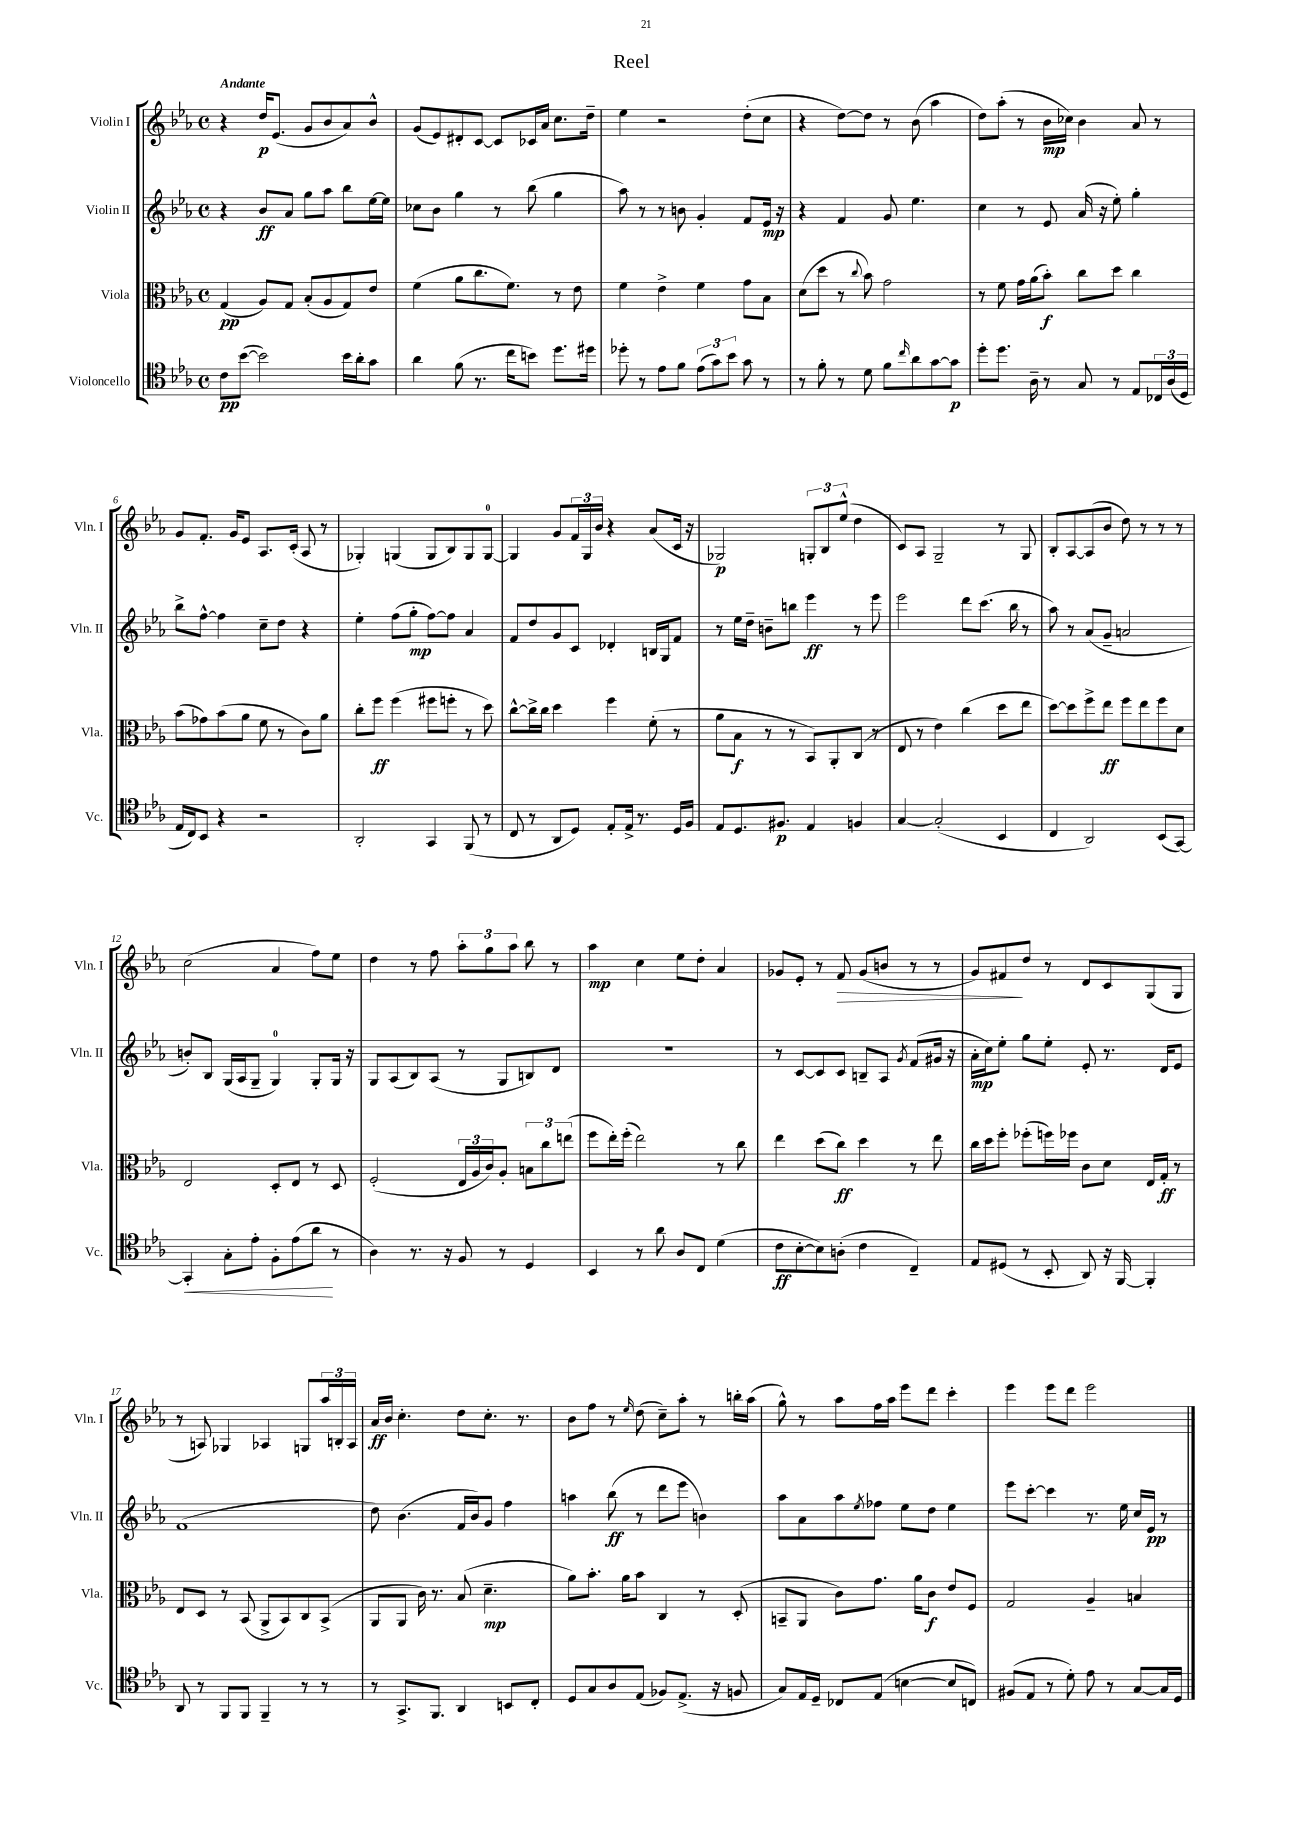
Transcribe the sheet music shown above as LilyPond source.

\header { title = "Reel" }
<<
\new StaffGroup <<
\new Staff = "s0" \with { instrumentName = "Violin I" shortInstrumentName = "Vln. I" } {
    \clef treble \key ees \major \defaultTimeSignature \time 4/4 \tempo "Andante"
    r4 d''16\p ees'8.( g'8 bes'8 aes'8) bes'8-^ |
    g'8( ees'8) dis'8-. c'8~ c'8 ces'16 aes'16 c''8. d''16-- |
    ees''4 r2 d''8-.( c''8 |
    r4 d''8~) d''8 r8 bes'8( aes''4 |
    d''8) aes''8-.( r8 bes'16\mp ces''16) bes'4 aes'8 r8 |
    g'8 f'8.-. g'16 ees'8 aes8. c'16-.( aes8 r8 |
    ges4-.) g4( g8 bes8) g8 g8-0~ |
    g4 g'8 \tuplet 3/2 { f'16 g16 bes'16 } r4 aes'8( c'16 r16 |
    ges2\p) \tuplet 3/2 { g8-. bes8 ees''8-^( } d''4 |
    c'8) aes8 g2-- r8 g8 |
    bes8-. aes8~ aes8( bes'8 d''8) r8 r8 r8 |
    c''2( aes'4 f''8) ees''8 |
    d''4 r8 f''8 \tuplet 3/2 { aes''8-. g''8 aes''8 } bes''8 r8 |
    aes''4\mp c''4 ees''8 d''8-. aes'4 |
    ges'8 ees'8-. r8 f'8\> ges'8( b'8 r8 r8 |
    g'8) fis'8\! d''8 r8 d'8 c'8 g8( g8 |
    r8 a8) ges4 aes4 g8 \tuplet 3/2 { aes''16 b16-. aes16 } |
    aes'16\ff bes'16 c''4.-. d''8 c''8.-. r8. |
    bes'8 f''8 r8 \grace { ees''16 } d''8( c''8--) aes''8-. r8 b''16-. aes''16( |
    g''8-^) r8 aes''8 f''16 aes''16 ees'''8 d'''8 c'''4-. |
    ees'''4 ees'''8 d'''8 ees'''2 \bar "|." |
}
\new Staff = "s1" \with { instrumentName = "Violin II" shortInstrumentName = "Vln. II" } {
    \clef treble \key ees \major \defaultTimeSignature \time 4/4
    r4 bes'8\ff aes'8 g''8 aes''8 bes''8 ees''16~ ees''16 |
    ces''8 bes'8 g''4 r8 bes''8( g''4 |
    aes''8) r8 r8 b'8 g'4-. f'8 ees'16\mp r16 |
    r4 f'4 g'8 ees''4. |
    c''4 r8 ees'8 aes'16( r16 ees''8-.) g''4-. |
    bes''8-> f''8~-^ f''4 c''8-- d''8 r4 |
    ees''4-. f''8( g''8-.\mp f''8~) f''8 aes'4 |
    f'8 d''8 g'8 c'8 des'4-. b16 g16 f'8 |
    r8 ees''16 d''16-- b'8-- b''8 ees'''4\ff r8 ees'''8 |
    ees'''2 d'''8 c'''8.( bes''16 r8 |
    aes''8) r8 aes'8( g'8-- a'2 |
    b'8-.) bes8 g16( aes16 g8-- g4-0) g8-. g16 r16 |
    g8 aes8( bes8) aes8( r8 g8 b8) d'8 |
    R1 |
    r8 c'8~ c'8 c'8 b8-- aes8 \acciaccatura { g'8 } f'8( gis'16 r16 |
    aes'16-.\mp c''16) ees''8-. g''8 ees''8-. ees'8-. r8. d'16 ees'8 |
    f'1( |
    d''8) bes'4.( f'16 bes'16) g'8 f''4 |
    a''4 bes''8\ff( r8 d'''8 ees'''8 b'4) |
    aes''8 aes'8 aes''8 \acciaccatura { ees''8 } fes''8 ees''8 d''8 ees''4 |
    ees'''8 c'''8~-. c'''4 r8. ees''16 c''16 ees'16\pp r8 \bar "|." |
}
\new Staff = "s2" \with { instrumentName = "Viola" shortInstrumentName = "Vla." } {
    \clef alto \key ees \major \defaultTimeSignature \time 4/4
    g4\pp( aes8) g8 bes8-.( aes8 g8) ees'8 |
    f'4( aes'8 c''8. f'8.) r8 ees'8 |
    f'4 ees'4-> f'4 g'8 bes8 |
    d'8( d''8 r8 \appoggiatura { c''8 } bes'8) g'2 |
    r8 f'8 g'16 aes'16( bes'8-.\f) c''8 d''8 c''4 |
    bes'8( ges'8) bes'8( aes'8 f'8 r8 c'8) aes'8 |
    c''8-. f''8\ff f''4( fis''8 f''8-. r8 d''8) |
    c''8~-^ c''16-> c''16 d''4 f''4 f'8-.( r8 |
    aes'8 bes8\f r8 r8 bes,8) aes,8-. c8( r8 |
    ees8 r8 ees'4) c''4( d''8 ees''8 |
    d''8~) d''8 f''8-> ees''8\ff f''8 ees''8 f''8 d'8 |
    ees2 d8-. ees8 r8 d8 |
    f2-.( \tuplet 3/2 { ees16 aes16 c'16) } aes8-. \tuplet 3/2 { b8 c''8 e''8( } |
    f''8 ees''16-.) f''16-.( ees''2) r8 c''8 |
    ees''4 d''8( c''8\ff) d''4 r8 ees''8 |
    c''16 d''16 f''8-. fes''8-.( f''16) fes''16 c'8 d'8 ees16 g16-.\ff r8 |
    ees8 d8 r8 bes,8( aes,8-> bes,8) c8 bes,8->( |
    aes,8 aes,8 c'16) r8. bes8( d'4.--\mp |
    aes'8) bes'8.-. aes'16 bes'8 c4 r8 d8-.( |
    b,8-- aes,8 c'8) g'8. aes'16 c'8\f ees'8 f8 |
    g2 aes4-- b4 \bar "|." |
}
\new Staff = "s3" \with { instrumentName = "Violoncello" shortInstrumentName = "Vc." } {
    \clef tenor \key ees \major \defaultTimeSignature \time 4/4
    c'8\pp bes'8~( bes'2) bes'16 aes'16-. g'8 |
    aes'4 f'8( r8. c''16 b'8) d''8. dis''16 |
    des''8-. r8 ees'8 f'8 \tuplet 3/2 { ees'8( g'8) bes'8 } g'8 r8 |
    r8 f'8-. r8 d'8 f'8 \grace { c''16 } aes'8 g'8~ g'8\p |
    d''8-. d''8. aes16-- r8 g8 r8 ees8 \tuplet 3/2 { ces16 aes16( d16 } |
    ees16 c16) bes,8 r4 r2 |
    aes,2-. g,4 f,8( r8 |
    c8 r8 aes,8 d8) ees8-. ees16-> r8. d16 f16 |
    ees8 d8. fis8.\p ees4 f4 |
    g4~ g2-.( bes,4 |
    c4 aes,2) bes,8( g,8~) |
    g,4-.\< g8-. ees'8-. f8-. ees'8( aes'8\! r8 |
    aes4) r8. r16 f8 r8 d4 |
    bes,4 r8 aes'8 aes8 c8 d'4( |
    c'8\ff bes8~-. bes8) a8-.( c'4 c4--) |
    ees8 dis8( r8 bes,8-. aes,8) r16 f,16~ f,4-. |
    aes,8 r8 f,8 f,8 f,4-- r8 r8 |
    r8 g,8.-> f,8. aes,4 b,8 c8-. |
    d8 g8 aes8 ees8( fes8) ees8.->( r16 f8 |
    g8) ees16 d16-- ces8 ees8( b4~ b8 c8) |
    fis8( ees8 r8 d'8-.) ees'8 r8 g8~ g16 d16 \bar "|." |
}
>>
>>
